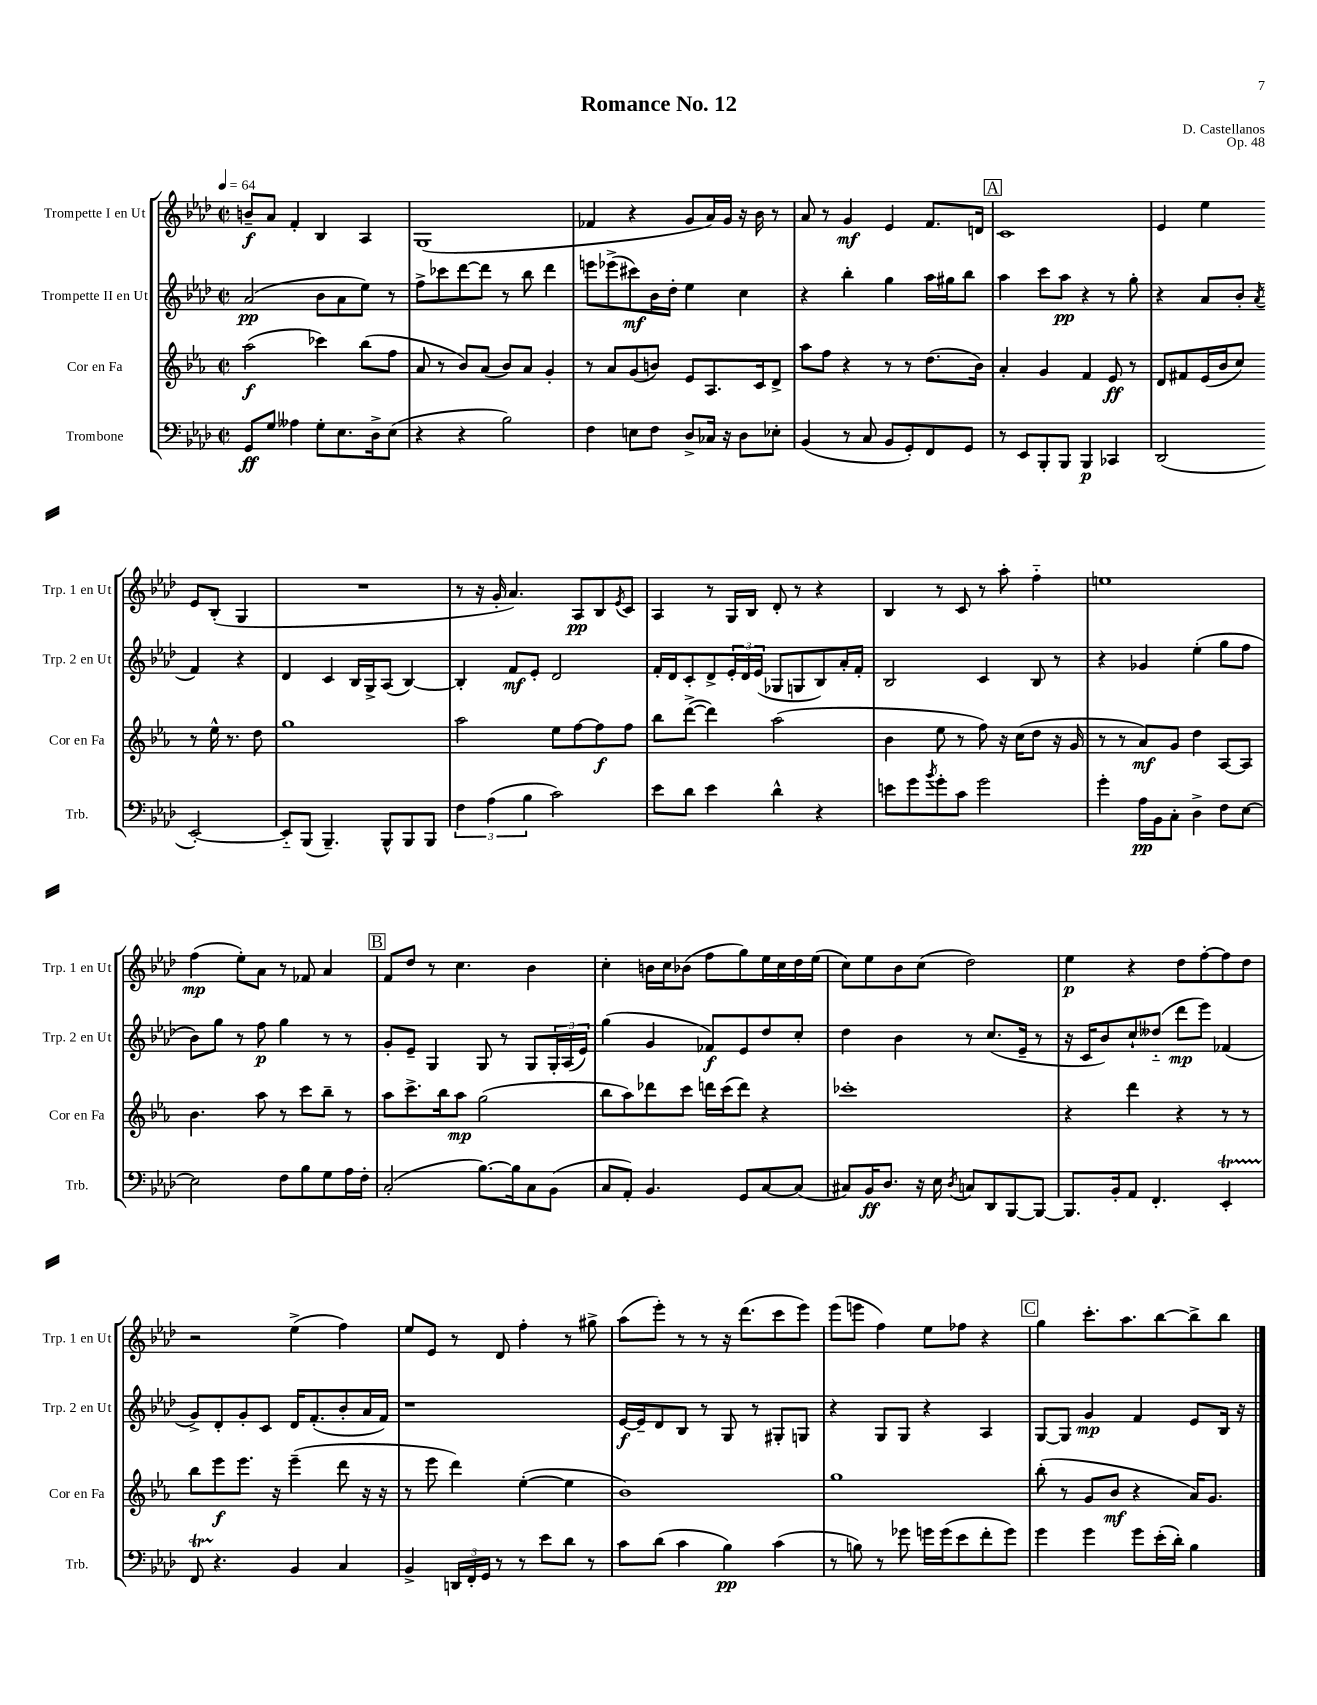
\header { title = "Romance No. 12" composer = "D. Castellanos" opus = "Op. 48" }
<<
\new StaffGroup <<
\new Staff = "s0" \with { instrumentName = "Trompette I en Ut" shortInstrumentName = "Trp. 1 en Ut" } {
    \clef treble \key aes \major \defaultTimeSignature \time 2/2 \tempo 4 = 64
    b'8--\f aes'8 f'4-. bes4 aes4 |
    g1( |
    fes'4 r4 g'8 aes'16) g'16 r16 bes'16 r8 |
    aes'8 r8 g'4\mf ees'4 f'8. d'16 |
    \mark \markup { \box "A" } c'1 |
    ees'4 ees''4 ees'8 bes8-.( g4 |
    R1 |
    r8 r16 g'16-. aes'4.) aes8\pp bes8 \acciaccatura { ees'8 } c'8 |
    aes4 r8 g16 bes16 des'8-. r8 r4 |
    bes4 r8 c'8 r8 aes''8-. f''4-_ |
    e''1 |
    f''4\mp( ees''8-.) aes'8 r8 fes'8 aes'4 |
    \mark \markup { \box "B" } f'8 des''8 r8 c''4. bes'4 |
    c''4-. b'16 c''16 bes'8( f''8 g''8) ees''16 c''16 des''16 ees''16( |
    c''8) ees''8 bes'8 c''8( des''2) |
    ees''4\p r4 des''8 f''8~-. f''8 des''8 |
    r2 ees''4->( f''4) |
    ees''8 ees'8 r8 des'8 f''4-. r8 gis''8-> |
    aes''8( ees'''8-.) r8 r8 r16 des'''8.( c'''8 ees'''8) |
    ees'''8( e'''8 f''4) ees''8 fes''8 r4 |
    \mark \markup { \box "C" } g''4 c'''8.-. aes''8. bes''8~ bes''8-> bes''8 \bar "|." |
}
\new Staff = "s1" \with { instrumentName = "Trompette II en Ut" shortInstrumentName = "Trp. 2 en Ut" } {
    \clef treble \key aes \major \defaultTimeSignature \time 2/2
    aes'2\pp( bes'8 aes'8 ees''8) r8 |
    f''8-> ces'''8 des'''8~ des'''8 r8 bes''8 des'''4 |
    e'''8 ees'''8->( cis'''8\mf) bes'16 des''16-. ees''4 c''4 |
    r4 bes''4-. g''4 aes''16 gis''16 bes''8 |
    \mark \markup { \box "A" } aes''4 c'''8 aes''8\pp r4 r8 g''8-. |
    r4 aes'8 bes'8-. \acciaccatura { aes'8 } f'4 r4 |
    des'4 c'4 bes16 g16-> aes8( bes4~) |
    bes4-. f'8\mf ees'8-. des'2 |
    f'16-. des'16 c'8-. des'8-> \tuplet 3/2 { ees'16-. des'16 ees'16( } ges8 g8 bes8) aes'16-. f'16-. |
    bes2 c'4 bes8 r8 |
    r4 ges'4 ees''4-.( g''8 f''8 |
    bes'8) g''8 r8 f''8\p g''4 r8 r8 |
    \mark \markup { \box "B" } g'8-. ees'8-- g4 g8 r8 g8 \tuplet 3/2 { g16-. aes16( ees'16) } |
    g''4( g'4 fes'8\f) ees'8 des''8 c''8-. |
    des''4 bes'4 r8 c''8.( ees'16-- r8 |
    r16 c'16 bes'8) c''8-! deses''8-_( des'''8\mp ees'''8) fes'4( |
    g'8->) des'8-. g'8-. c'8 des'16 f'8.-.( bes'8-. aes'16 f'16) |
    r1 |
    ees'16~\f ees'16-- des'8 bes8 r8 g8 r8 gis8-. g8 |
    r4 g8 g8 r4 aes4 |
    \mark \markup { \box "C" } g8~ g8 g'4\mp f'4 ees'8 bes16 r16 \bar "|." |
}
\new Staff = "s2" \with { instrumentName = "Cor en Fa" shortInstrumentName = "Cor en Fa" } {
    \clef treble \key ees \major \defaultTimeSignature \time 2/2
    aes''2\f( ces'''4) bes''8( f''8 |
    aes'8 r8 bes'8) aes'8( bes'8) aes'8 g'4-. |
    r8 aes'8 g'8( b'8) ees'8 aes8. c'16 d'8-> |
    aes''8 f''8 r4 r8 r8 d''8.( bes'16) |
    \mark \markup { \box "A" } aes'4-. g'4 f'4 ees'8\ff r8 |
    d'8 fis'8 ees'16( bes'16 c''8) r8 ees''16-^ r8. d''8 |
    g''1 |
    aes''2 ees''8 f''8~ f''8\f f''8 |
    bes''8 d'''8~->( d'''4) aes''2( |
    bes'4 ees''8 r8 f''8) r16 c''16( d''8 r16 g'16 |
    r8 r8 aes'8\mf) g'8 d''4 aes8~ aes8 |
    bes'4. aes''8 r8 c'''8 bes''8-- r8 |
    \mark \markup { \box "B" } aes''8 c'''8.-> bes''16 aes''8\mp g''2( |
    bes''8 aes''8) des'''8 c'''8 d'''16 c'''16( d'''8) r4 |
    ces'''1-. |
    r4 d'''4 r4 r8 r8 |
    bes''8 ees'''8\f ees'''8. r16 ees'''4--( d'''8 r16 r16 |
    r8 ees'''8 d'''4) ees''4~-.( ees''4 |
    bes'1) |
    g''1 |
    \mark \markup { \box "C" } bes''8-.( r8 g'8 bes'8\mf r4 aes'16) g'8. \bar "|." |
}
\new Staff = "s3" \with { instrumentName = "Trombone" shortInstrumentName = "Trb." } {
    \clef bass \key aes \major \defaultTimeSignature \time 2/2
    g,8\ff g8 aeses4 g8-. ees8. des16-> ees8( |
    r4 r4 bes2) |
    f4 e8 f8 des8-> ces16 r16 des8 ees8-. |
    bes,4( r8 c8 bes,8 g,8-.) f,8 g,8 |
    \mark \markup { \box "A" } r8 ees,8 bes,,8-. bes,,8 bes,,4\p ces,4 |
    des,2( ees,2~-.) |
    ees,8-_ bes,,8( bes,,4.--) bes,,8-^ bes,,8 bes,,8 |
    \tuplet 3/2 { f4 aes4( bes4 } c'2) |
    ees'8 des'8 ees'4 des'4-^ r4 |
    e'8 g'8 \acciaccatura { bes'8 } g'8-. c'8 g'2 |
    g'4-. aes16\pp bes,16 c8-. des4-> f8 ees8~ |
    ees2 f8 bes8 g8 aes16 f16-. |
    \mark \markup { \box "B" } c2-.( bes8.~) bes16 c8 bes,8( |
    c8 aes,8-.) bes,4. g,8 c8~ c8( |
    cis8) bes,16\ff des8. r16 ees16 \acciaccatura { des8 } c8 des,8 bes,,8~ bes,,8~ |
    bes,,8. bes,16-. aes,8 f,4.-. ees,4-.\startTrillSpan |
    f,8 r4.\stopTrillSpan bes,4 c4 |
    bes,4-> \tuplet 3/2 { d,16 f,16-. g,16 } r8 r8 ees'8 des'8 r8 |
    c'8 des'8( c'4 bes4\pp) c'4( |
    r8 b8) r8 ges'8 g'16 g'16( ees'8 f'8-. g'8) |
    \mark \markup { \box "C" } g'4 g'4 g'8 ees'16-.( des'16-.) bes4 \bar "|." |
}
>>
>>
\layout { \context { \Score \remove "Bar_number_engraver" } }
